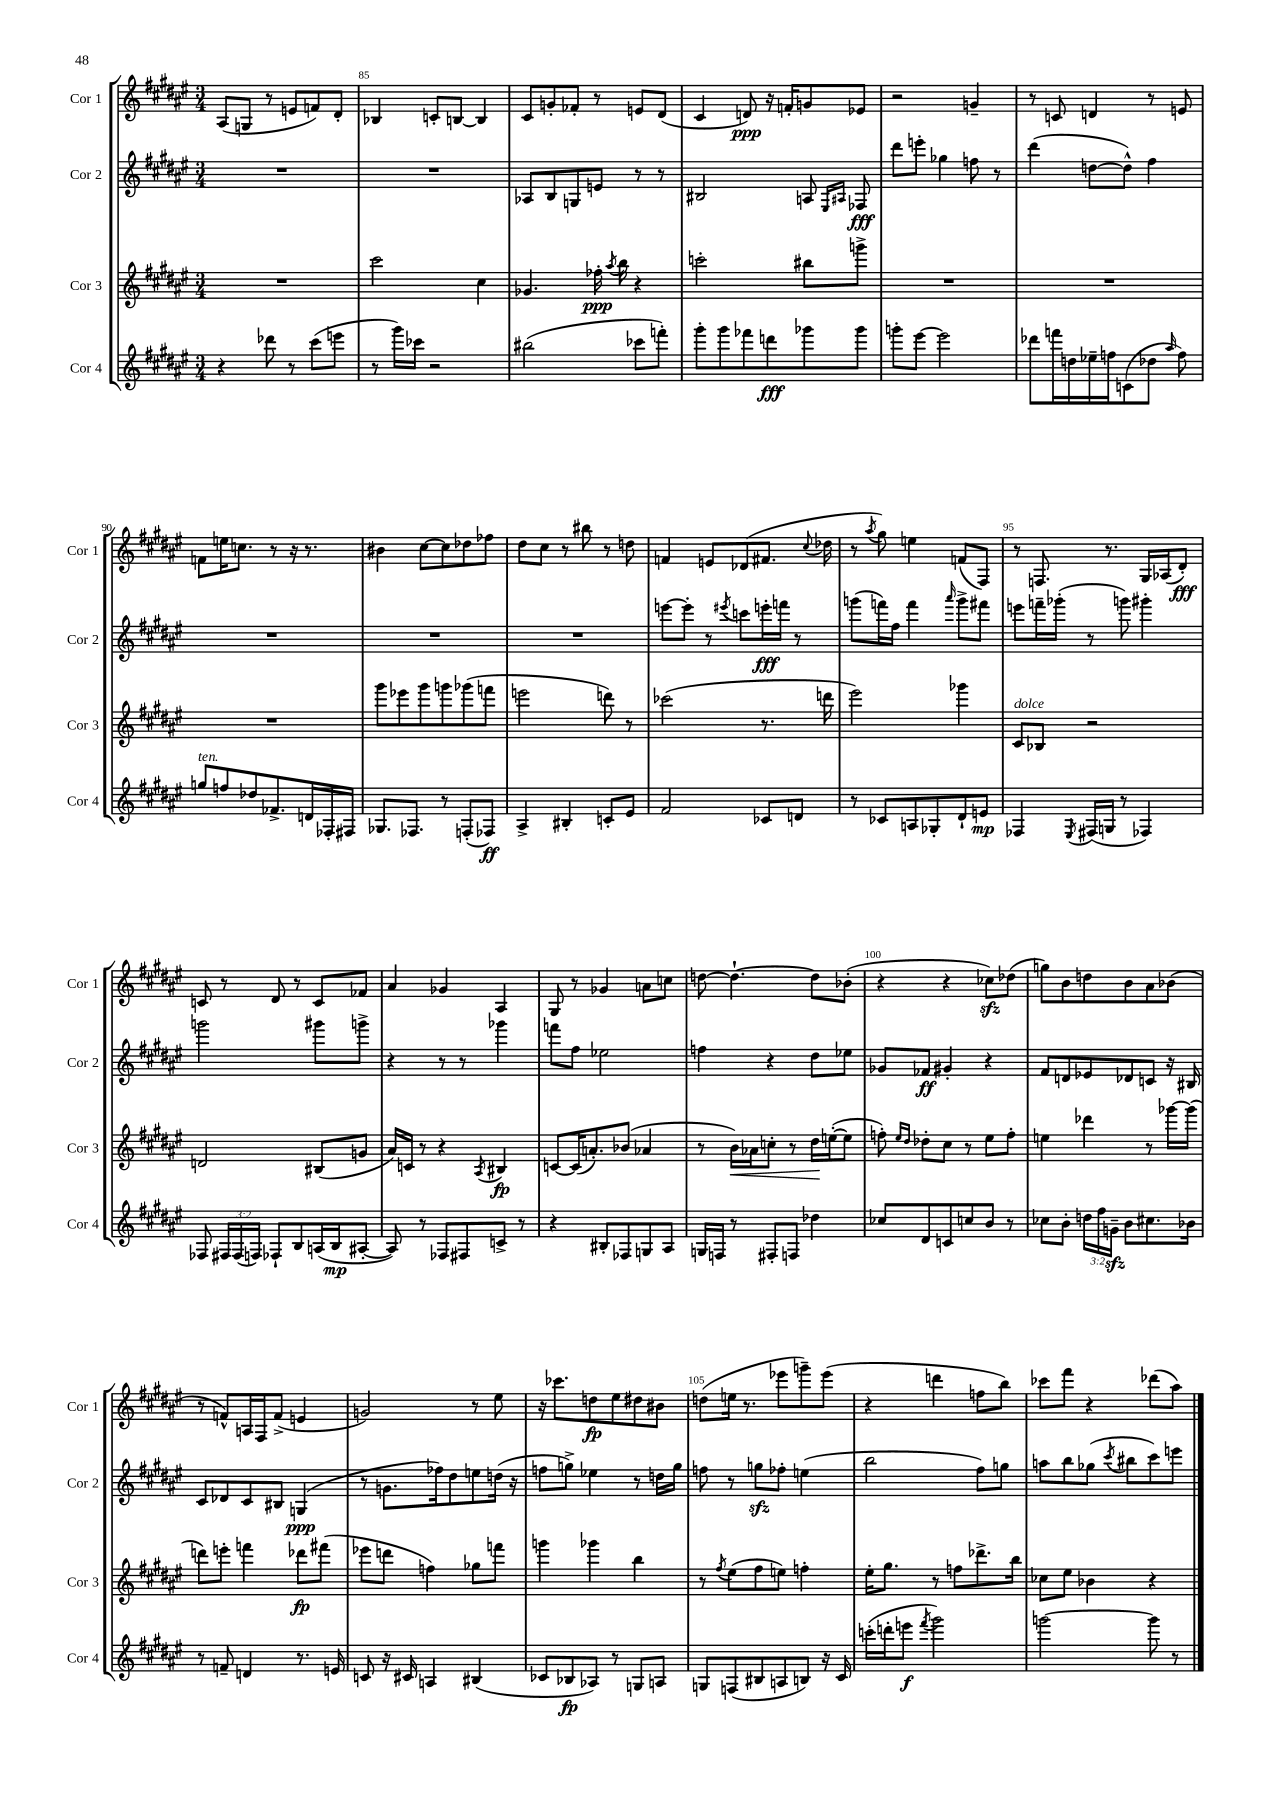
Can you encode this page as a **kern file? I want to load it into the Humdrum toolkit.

**kern	**kern	**kern	**kern
*staff4	*staff3	*staff2	*staff1
*clefG2	*clefG2	*clefG2	*clefG2
*k[f#c#g#d#a#e#]	*k[f#c#g#d#a#e#]	*k[f#c#g#d#a#e#]	*k[f#c#g#d#a#e#]
*M3/4	*M3/4	*M3/4	*M3/4
4r	2.r	2.r	(8A#
.	.	.	8G
8ddd-	.	.	8r
8r	.	.	8e
(8ccc#	.	.	8f)
8eee	.	.	8d#'
=	=	=	=
8r	2ccc#	2.r	4B-
16ggg#)	.	.	.
16ccc-	.	.	.
2r	.	.	8c'
.	.	.	[8B
.	4cc#	.	4B]
=	=	=	=
(2bb#	4.g-	8A-	8c#
.	.	8B	8g'
.	.	8G	8f-'
.	16ff-'	8e	8r
.	8qaa#	.	.
.	16bb	.	.
8ccc-	4r	8r	8e
8fff')	.	8r	(8d#
=	=	=	=
8ggg#'	2ccc'	2B#	4c#
8ggg#	.	.	.
8fff-	.	.	8d)
8ddd	.	.	16r
.	.	.	16f'
8ggg-	8bb#	8A	8g
.	.	16qqE#	.
.	.	16qqA#	.
8ggg-	8ggg^	8F-	8e-
=	=	=	=
8ggg'	2.r	8ddd#	2r
[8eee#	.	8eee'	.
2eee#]	.	4gg-	.
.	.	8ff	4g~
.	.	8r	.
=	=	=	=
8ddd-	2.r	(4ddd#	8r
16fff	.	.	8c
16dd	.	.	.
16ee-~	.	[8dd	4d
16ff	.	.	.
(8c	.	8dd^^])	.
8dd-	.	4ff#	8r
16qqaa#	.	.	.
8ff)	.	.	8e
=	=	=	=
8gg	2.r	2.r	8f
8ff	.	.	16ee
.	.	.	8.cc
8dd-	.	.	.
8.f-^	.	.	8r
.	.	.	16r
16d	.	.	8.r
16F-'	.	.	.
16F#	.	.	.
=	=	=	=
8.G-	8ggg#	2.r	4b#
.	8eee-	.	.
8.F-	.	.	.
.	8ggg#	.	[8cc#
8r	8ggg	.	8cc#]
(8F'	(8ggg-	.	8dd-
8F-)	8fff	.	8ff-
=	=	=	=
4A#^	2eee	2.r	8dd#
.	.	.	8cc#
4B#'	.	.	8r
.	.	.	8bb#
8c'	8ddd)	.	8r
8e#	8r	.	8dd
=	=	=	=
2f#	(2ccc-	[8eee	4f
.	.	8eee']	.
.	.	8r	8e
.	.	8qeee#	.
.	.	8ccc	(8d-
8c-	8.r	16eee'	8.f#
.	.	16fff	.
8d	.	8r	.
.	.	.	8qqcc#
.	16ddd	.	16dd-
=	=	=	=
8r	2eee#)	(8ggg	8r
.	.	.	8qaa#
8c-	.	16fff)	8gg#)
.	.	16ff#	.
8A	.	4fff	4ee
8G-'	.	.	.
.	.	16qqaaa#	.
8d#`	4ggg-	8ggg^	(8f
8e	.	8fff#	8F#)
=	=	=	=
4F-	8c#	8eee	8r
.	8B-	16fff~	8.F
.	.	(16ggg-'	.
8qE#	.	.	.
(16F#	2r	8r	.
16G	.	.	8.r
8r	.	8ggg)	.
4F-)	.	4ggg#'	16G#
.	.	.	(16A-
.	.	.	8d#')
=	=	=	=
8F-	2d	2ggg	8c
24F#	.	.	8r
(24F#	.	.	.
24F)	.	.	.
8F-`	.	.	8d#
8B	.	.	8r
(16A	(8B#	8ggg#	8c
16B	.	.	.
[8A#'	8g	8ggg^	8f-
=	=	=	=
8A#])	16a#)	4r	4a#
.	16c	.	.
8r	8r	.	.
8F-	4r	8r	4g-
8F#	.	8r	.
.	8qA#	.	.
8c^	4B#	4ggg-	4A#
8r	.	.	.
=	=	=	=
4r	[8c	8fff	8G#
.	(16c]	8ff#	8r
.	8.a')	.	.
8B#'	.	2ee-	4g-
8F-	(8b-	.	.
8G	4a-	.	8a
8A#	.	.	8cc
=	=	=	=
16G	8r	4ff	[8dd
16F	.	.	.
8r	16b)	.	4.dd`_
.	16a-	.	.
8F#'	8cc'	4r	.
8F	8r	.	.
4dd-	16dd#	8dd#	8dd]
.	([16ee'	.	.
.	8ee]	8ee-	(8b-'
=	=	=	=
8cc-	8ff')	8g-	4r
.	16qqee#	.	.
.	16qqdd#	.	.
8d#	8dd-'	8f-	.
8c	8cc#	4g#'	4r
8cc	8r	.	.
8b	8ee#	4r	8cc-)
8r	8ff'	.	(8dd-
=	=	=	=
8cc-	4ee	8f#	8gg)
8b'	.	8d	8b
24dd	4ddd-	8e-	8dd
24ff#	.	.	.
24g~	.	.	.
8b	.	8d-	8b
8.cc#	8r	8c	8a#
.	[16ggg-	16r	(8b-
16b-	(16ggg-]	16B#	.
=	=	=	=
8r	8ddd)	8c#	8r
8f~	8eee'	8d-	8f^^)
4d	4fff	8c#	16A
.	.	.	16F#
.	.	8B#	(8f^
8.r	8ddd-	(4G	4e
.	(8fff#	.	.
16e	.	.	.
=	=	=	=
8c	8eee-	8r	2g)
16r	8ddd	8.g	.
16c#	.	.	.
4A	4ff)	.	.
.	.	16ff-)	.
.	.	8dd#	.
(4B#	8gg-	8ee	8r
.	8fff	(16dd	8ee#
.	.	16r	.
=	=	=	=
8c-	4ggg	8ff	16r
.	.	.	8.ccc-
8B-	.	8gg^)	.
8A-)	4ggg-	4ee-	8dd
8r	.	.	8ee#
8G	4bb	8r	8dd#
8A	.	16dd	8b#
.	.	16gg	.
=	=	=	=
8G	8r	8ff	(8dd
.	8qff#	.	.
(8F	(8ee#	8r	16ee
.	.	.	8.r
8B#	8ff#	8gg	.
8A	8ee)	8ff-'	8eee-
8B)	4ff'	(4ee	8ggg~)
16r	.	.	(8eee-
16c#	.	.	.
=	=	=	=
(16ccc'	16ee#'	2bb	4r
16ddd'	8.gg#	.	.
8eee	.	.	.
8qfff#	.	.	.
2ggg#)	8r	.	4ddd
.	8ff	.	.
.	8.ddd-^	8ff#)	8ff
.	.	8gg	8bb)
.	16bb	.	.
=	=	=	=
[2ggg	8cc-	8aa	8ccc-
.	8ee#	8bb	8fff#
.	4b-	(8gg-	4r
.	.	8qccc#	.
.	.	8bb#	.
8ggg]	4r	8ccc#)	(8ddd-
8r	.	8eee	8aa#)
==	==	==	==
*-	*-	*-	*-
